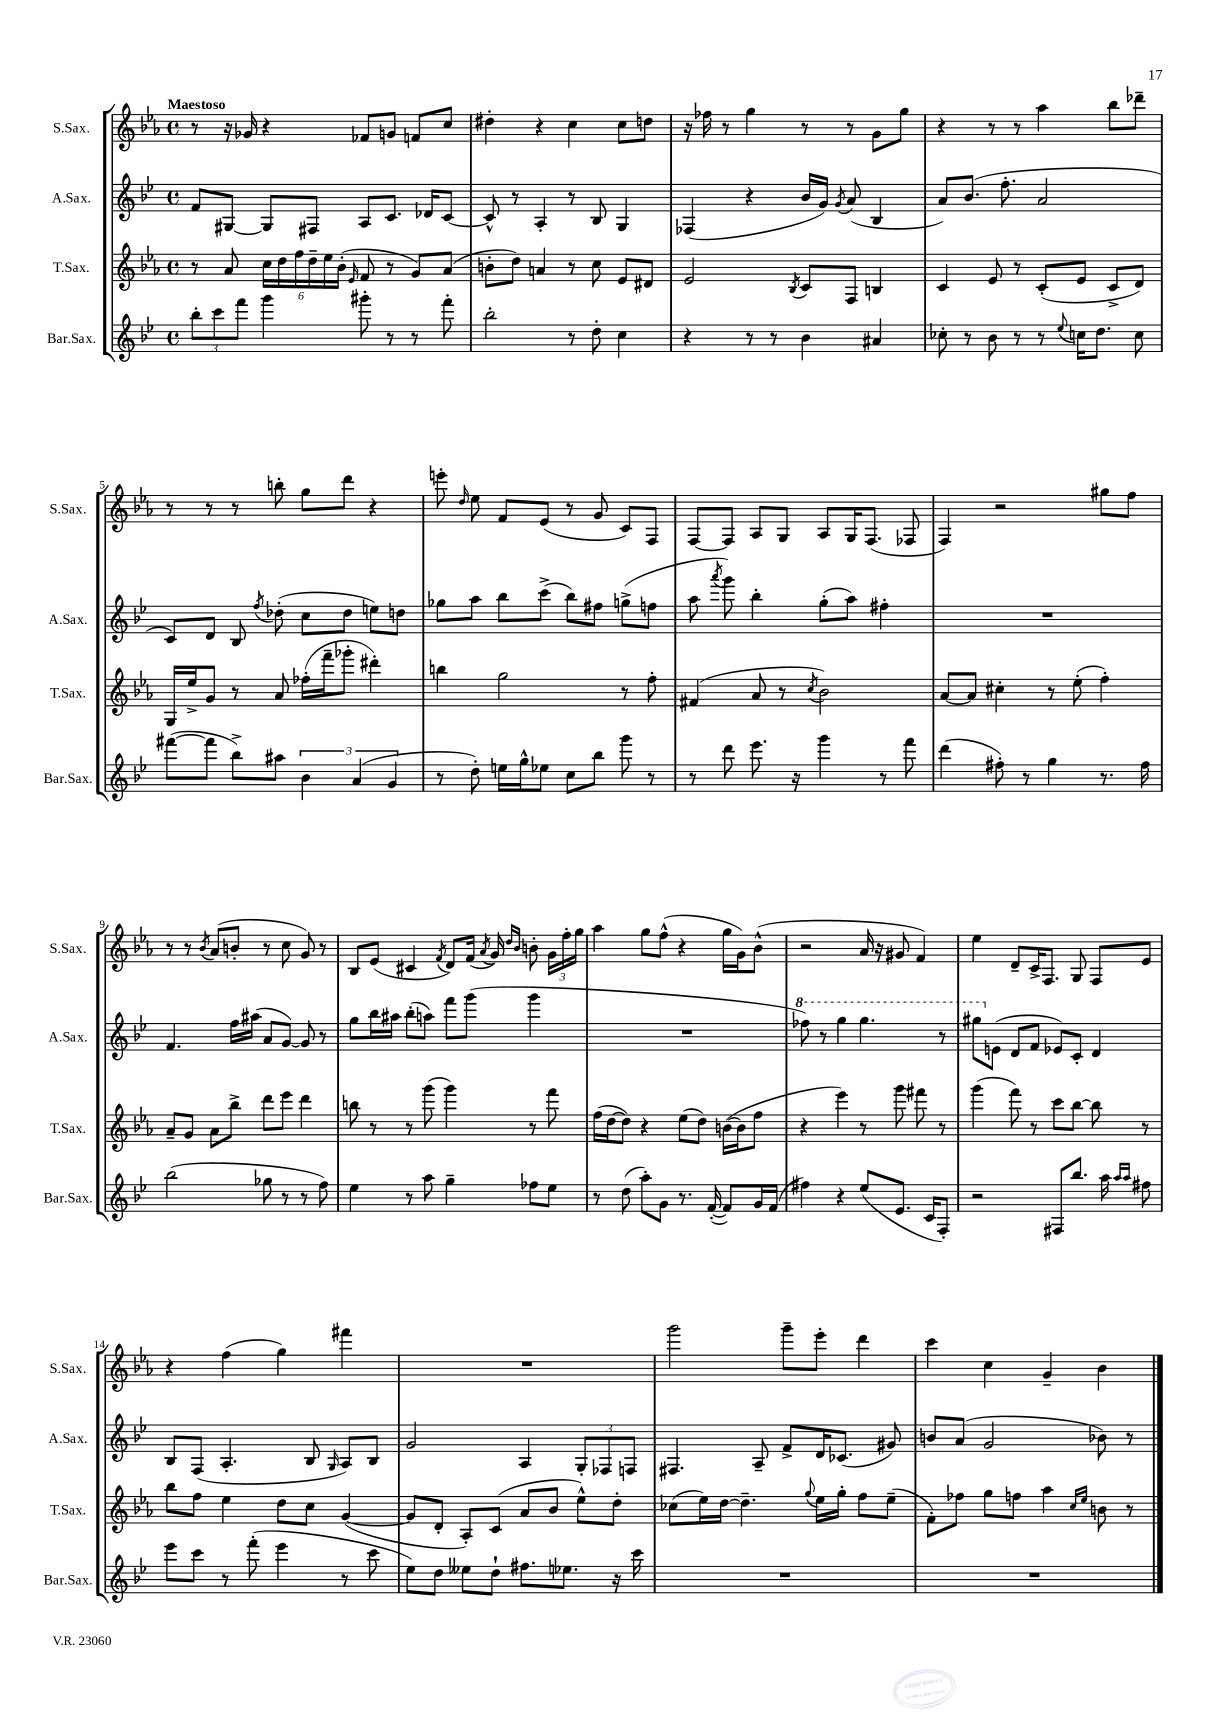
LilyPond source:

<<
\new StaffGroup <<
\new Staff = "s0" \with { instrumentName = "S.Sax." shortInstrumentName = "S.Sax." } {
    \clef treble \key ees \major \defaultTimeSignature \time 4/4 \tempo "Maestoso"
    \autoBeamOff r8 r16 ges'16 r4 fes'8[ g'8] f'8[ c''8] |
    dis''4-. r4 c''4 c''8[ d''8] |
    r16 fes''16 r8 g''4 r8 r8 g'8[ g''8] |
    r4 r8 r8 aes''4 bes''8[ des'''8]-- |
    r8 r8 r8 b''8-. g''8[ d'''8] r4 |
    e'''8-. \grace { d''16 } ees''8 f'8[ ees'8]( r8 g'8 c'8[) f8] |
    f8[~ f8] aes8[ g8] aes8[ g16 f8.]( fes8 |
    f4) r2 gis''8[ f''8] |
    r8 r8 \acciaccatura { bes'8 } aes'8[( b'8]-. r8 c''8 g'8) r8 |
    bes8[ ees'8]( cis'4 \acciaccatura { f'8 } d'8[) f'16]( \acciaccatura { aes'8 } g'16) \grace { d''16[ bes'16] } b'8-. \tuplet 3/2 { g'16[ f''16-. g''16] } |
    aes''4 g''8[ f''8]-^( r4 g''16[ g'16) bes'8]-^( |
    r2 aes'16 r16 gis'8 f'4) |
    ees''4 d'8[-- c'16-> f8.] g8 f8[ ees'8] |
    r4 f''4( g''4) fis'''4 |
    R1 |
    g'''2 g'''8[-- ees'''8]-. d'''4 |
    c'''4 c''4 g'4-- bes'4 \bar "|." |
}
\new Staff = "s1" \with { instrumentName = "A.Sax." shortInstrumentName = "A.Sax." } {
    \clef treble \key bes \major \defaultTimeSignature \time 4/4
    \autoBeamOff f'8[ gis8]~ gis8[ fis8] a8[ c'8.] des'16[ c'8]~ |
    c'8-^ r8 a4-. r8 bes8 g4 |
    fes4( r4 bes'16[ g'16]) \acciaccatura { g'8 } a'8( bes4 |
    a'8[) bes'8.]( f''8.-. a'2 |
    c'8[) d'8] bes8 \acciaccatura { f''8 } des''8-.( c''8[ des''8] e''8[) d''8] |
    ges''8[ a''8] bes''8[ c'''8]->( bes''8[) fis''8] g''8[->( f''8] |
    a''8 \acciaccatura { a'''8 } g'''8) bes''4-. g''8[-.( a''8]) fis''4-. |
    R1 |
    f'4. f''16[ ais''16]( a'8[ g'8]~) g'8 r8 |
    g''8[ bes''16 ais''16] bes''8[-.( a''8]) f'''8[ g'''8]( g'''4 |
    R1 |
    \ottava #1 fes'''8) r8 g'''4 g'''4. r8 |
    gis'''8[ \ottava #0 e'8]( d'8[ f'8] ees'8[) c'8]-. d'4 |
    bes8[ f8]( a4.-. bes8 \grace { g16 } a8[) bes8] |
    g'2 a4 \tuplet 3/2 { g8[-. fes8 f8] } |
    fis4. a8-- f'8[-> d'16 ces'8.]( gis'8) |
    b'8[ a'8]( g'2 bes'8) r8 \bar "|." |
}
\new Staff = "s2" \with { instrumentName = "T.Sax." shortInstrumentName = "T.Sax." } {
    \clef treble \key ees \major \defaultTimeSignature \time 4/4
    \autoBeamOff r8 aes'8 \tuplet 6/4 { c''16[ d''16 f''16 d''16-- ees''16 bes'16]-.( } \grace { ees'16 } f'8 r8 g'8[) aes'8]( |
    b'8[-. d''8]) a'4 r8 c''8 ees'8[ dis'8] |
    ees'2 \acciaccatura { bes8 } c'8[ f8] b4 |
    c'4 ees'8 r8 c'8[-.( ees'8] c'8[-> d'8]) |
    g16[ ees''16-> g'8] r8 aes'8 fes''16[-.( f'''16-- ges'''8]-. dis'''4-.) |
    b''4 g''2 r8 f''8-. |
    fis'4( aes'8 r8 \acciaccatura { c''8 } bes'2) |
    aes'8[~ aes'8] cis''4-. r8 ees''8-.( f''4-.) |
    aes'8[-- g'8] aes'8[ bes''8]-> d'''8[ ees'''8] d'''4 |
    b''8 r8 r8 g'''8( g'''4) r8 f'''8 |
    f''16[( d''16~ d''8]) r4 ees''8[( d''8]) b'16[~( b'16 f''8] |
    r4 ees'''4) r8 g'''8 fis'''8 r8 |
    g'''4( f'''8) r8 c'''8[ bes''8]~ bes''8 r8 |
    bes''8[ f''8] ees''4 d''8[ c''8] g'4~( |
    g'8[ d'8]-. aes8[-.) c'8]( aes'8[ bes'8] ees''8[-^) d''8]-. |
    ces''8[( ees''16) d''16]~ d''4.-- \appoggiatura { g''8 } ees''16[ g''16]-. f''8[ ees''8]--( |
    f'8[-.) fes''8] g''8[ f''8] aes''4 \grace { c''16[ ees''16] } b'8 r8 \bar "|." |
}
\new Staff = "s3" \with { instrumentName = "Bar.Sax." shortInstrumentName = "Bar.Sax." } {
    \clef treble \key bes \major \defaultTimeSignature \time 4/4
    \autoBeamOff \tuplet 3/2 { bes''8[-. c'''8 f'''8] } g'''4 gis'''8-. r8 r8 f'''8-. |
    bes''2-. r8 d''8-. c''4 |
    r4 r8 r8 bes'4 ais'4 |
    ces''8-. r8 bes'8 r8 r8 \appoggiatura { ees''8 } c''16[ d''8.] c''8 |
    fis'''8[~( fis'''8] bes''8[->) ais''8] \tuplet 3/2 { bes'4 a'4( g'4 } |
    r8 d''8-.) e''16[ g''16-^ ees''8] c''8[ bes''8] g'''8 r8 |
    r8 d'''8 ees'''8. r16 g'''4 r8 f'''8 |
    d'''4( fis''8-.) r8 g''4 r8. fis''16 |
    bes''2( ges''8 r8 r8 f''8) |
    ees''4 r8 a''8 g''4-- fes''8[ ees''8] |
    r8 d''8( a''8[-.) g'8] r8. f'16~-.( f'8[) g'16 f'16]( |
    fis''4) r4 ees''8[( ees'8.] c'16[ f8]-.) |
    r2 fis8[ bes''8.] a''16 \grace { a''16[ a''16] } fis''8 |
    ees'''8[ c'''8] r8 f'''8-.( ees'''4 r8 c'''8 |
    ees''8[) d''8] eeses''8[ d''8]-! fis''8.[ ees''8.] r16 c'''16 |
    R1 |
    R1 \bar "|." |
}
>>
>>
